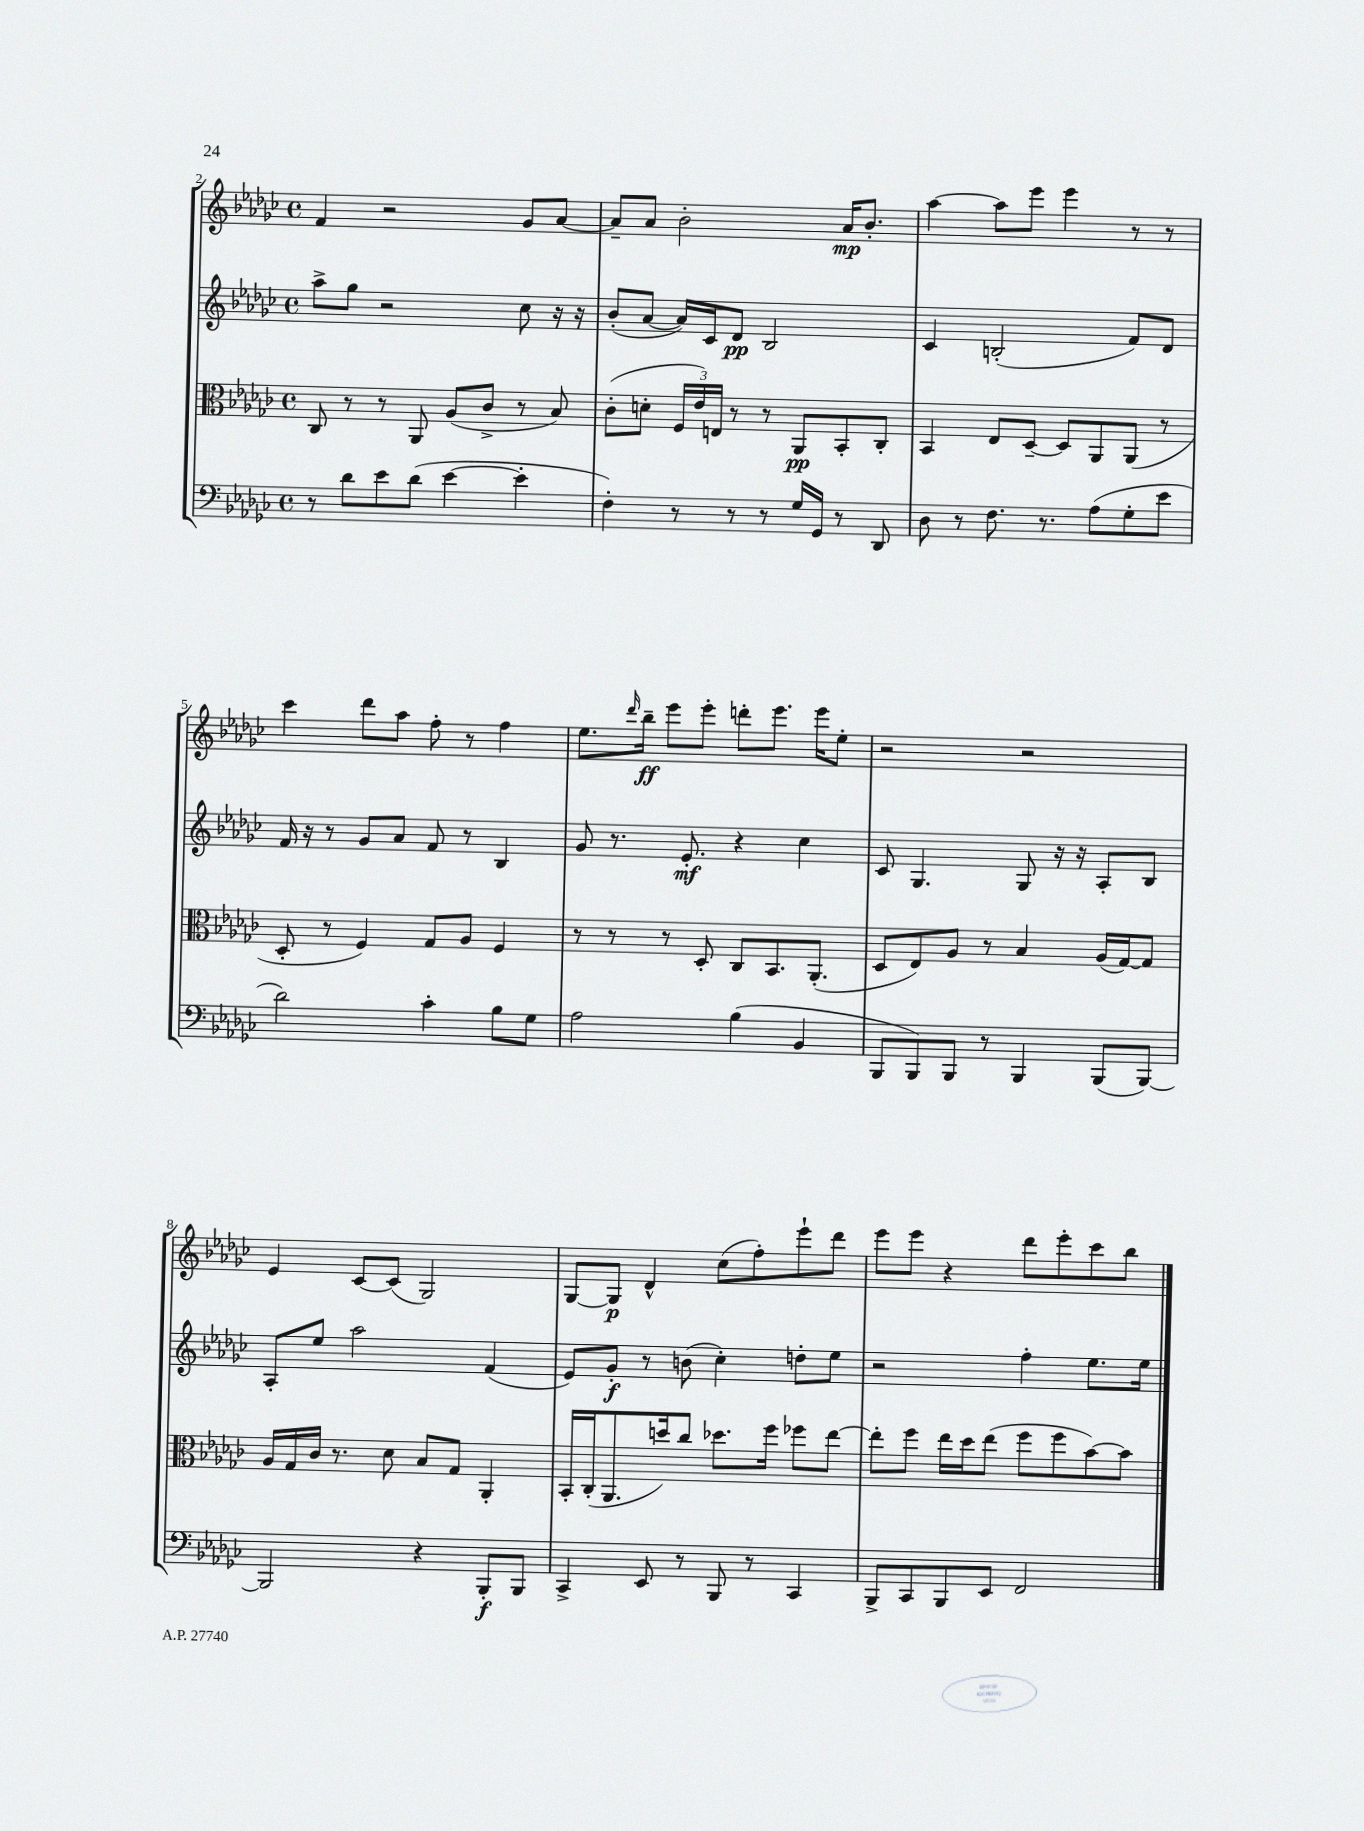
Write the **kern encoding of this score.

**kern	**kern	**kern	**kern
*staff4	*staff3	*staff2	*staff1
*clefF4	*clefC3	*clefG2	*clefG2
*k[b-e-a-d-g-c-]	*k[b-e-a-d-g-c-]	*k[b-e-a-d-g-c-]	*k[b-e-a-d-g-c-]
*M4/4	*M4/4	*M4/4	*M4/4
*met(c)	*met(c)	*met(c)	*met(c)
8r	8C-	8aa-^	4f
8d-	8r	8gg-	.
8e-	8r	2r	2r
(8d-	8AA-	.	.
[4e-	(8A-	.	.
.	8c-^	.	.
4e-']	8r	8cc-	8g-
.	8B-)	16r	[8a-
.	.	16r	.
=	=	=	=
4F')	(8c-'	(8b-'	8a-~]
.	8d'	[8a-	8a-
8r	24F	16a-])	2b-'
.	24e-)	.	.
.	.	16c-	.
.	24E	.	.
8r	8r	8d-	.
8r	8r	2B-	.
16G-	8AA-	.	.
16GG-	.	.	.
8r	8BB-'	.	16a-
.	.	.	8.b-'
8DD-	8C-'	.	.
=	=	=	=
8D-	4BB-	4c-	[4aa-
8r	.	.	.
8.F	8E-	(2B'	8aa-]
.	[8D-~	.	8eee-
8.r	.	.	.
.	8D-]	.	4eee-
(8A-	8AA-	.	.
8G-'	(8AA-	8f)	8r
8e-	8r	8d-	8r
=	=	=	=
2d-)	8D-'	16f	4ccc-
.	.	16r	.
.	8r	8r	.
.	4F)	8g-	8ddd-
.	.	8a-	8aa-
4c-'	8G-	8f	8ff'
.	8A-	8r	8r
8B-	4F	4B-	4ff
8G-	.	.	.
=	=	=	=
2A-	8r	8g-	8.ee-
.	8r	8.r	.
.	.	.	16qqddd-
.	.	.	16bb-~
.	8r	.	8eee-
.	.	8.e-'	.
.	8D-'	.	8eee-'
(4B-	8C-	4r	8ddd'
.	8.BB-	.	8.eee-
4BB-	.	4cc-	.
.	(8.AA-'	.	16eee-
.	.	.	8ee-'
=	=	=	=
8BBB-	8D-	8c-	2r
8BBB-)	8E-)	4.G-	.
8BBB-	8A-	.	.
8r	8r	.	.
4BBB-	4B-	8G-	2r
.	.	16r	.
.	.	16r	.
(8BBB-	(16A-	8A-'	.
.	[16G-)	.	.
[8BBB-)	8G-]	8B-	.
=	=	=	=
2BBB-]	16A-	8A-'	4e-
.	16G-	.	.
.	16c-	8ee-	.
.	8.r	.	.
.	.	2aa-	[8c-
.	8d-	.	(8c-]
4r	8B-	.	2G-)
.	8G-	.	.
8BBB-'	4AA-'	(4f	.
8BBB-	.	.	.
=	=	=	=
4CC-^	16BB-'	8e-)	[8G-
.	(16C-'	.	.
.	8.AA-	8g-'	8G-]
8EE-	.	8r	4d-^^
.	16dd)	.	.
8r	8cc-	(8b	.
8BBB-	8.dd-	4cc-')	(8cc-
8r	.	.	8ff')
.	16ff	.	.
4CC-	8ff-	8dd'	8eee-`
.	[8ee-	8ee-	8ddd-
=	=	=	=
8BBB-^	8ee-']	2r	8eee-
8CC-	8ff	.	8eee-
8BBB-	16ee-	.	4r
.	16dd-	.	.
8EE-	(8ee-	.	.
2FF	8ff	4ff'	8ddd-
.	8ff	.	8eee-'
.	[8b-)	8.ee-	8ccc-
.	8b-]	.	8bb-
.	.	16ee-	.
==	==	==	==
*-	*-	*-	*-
